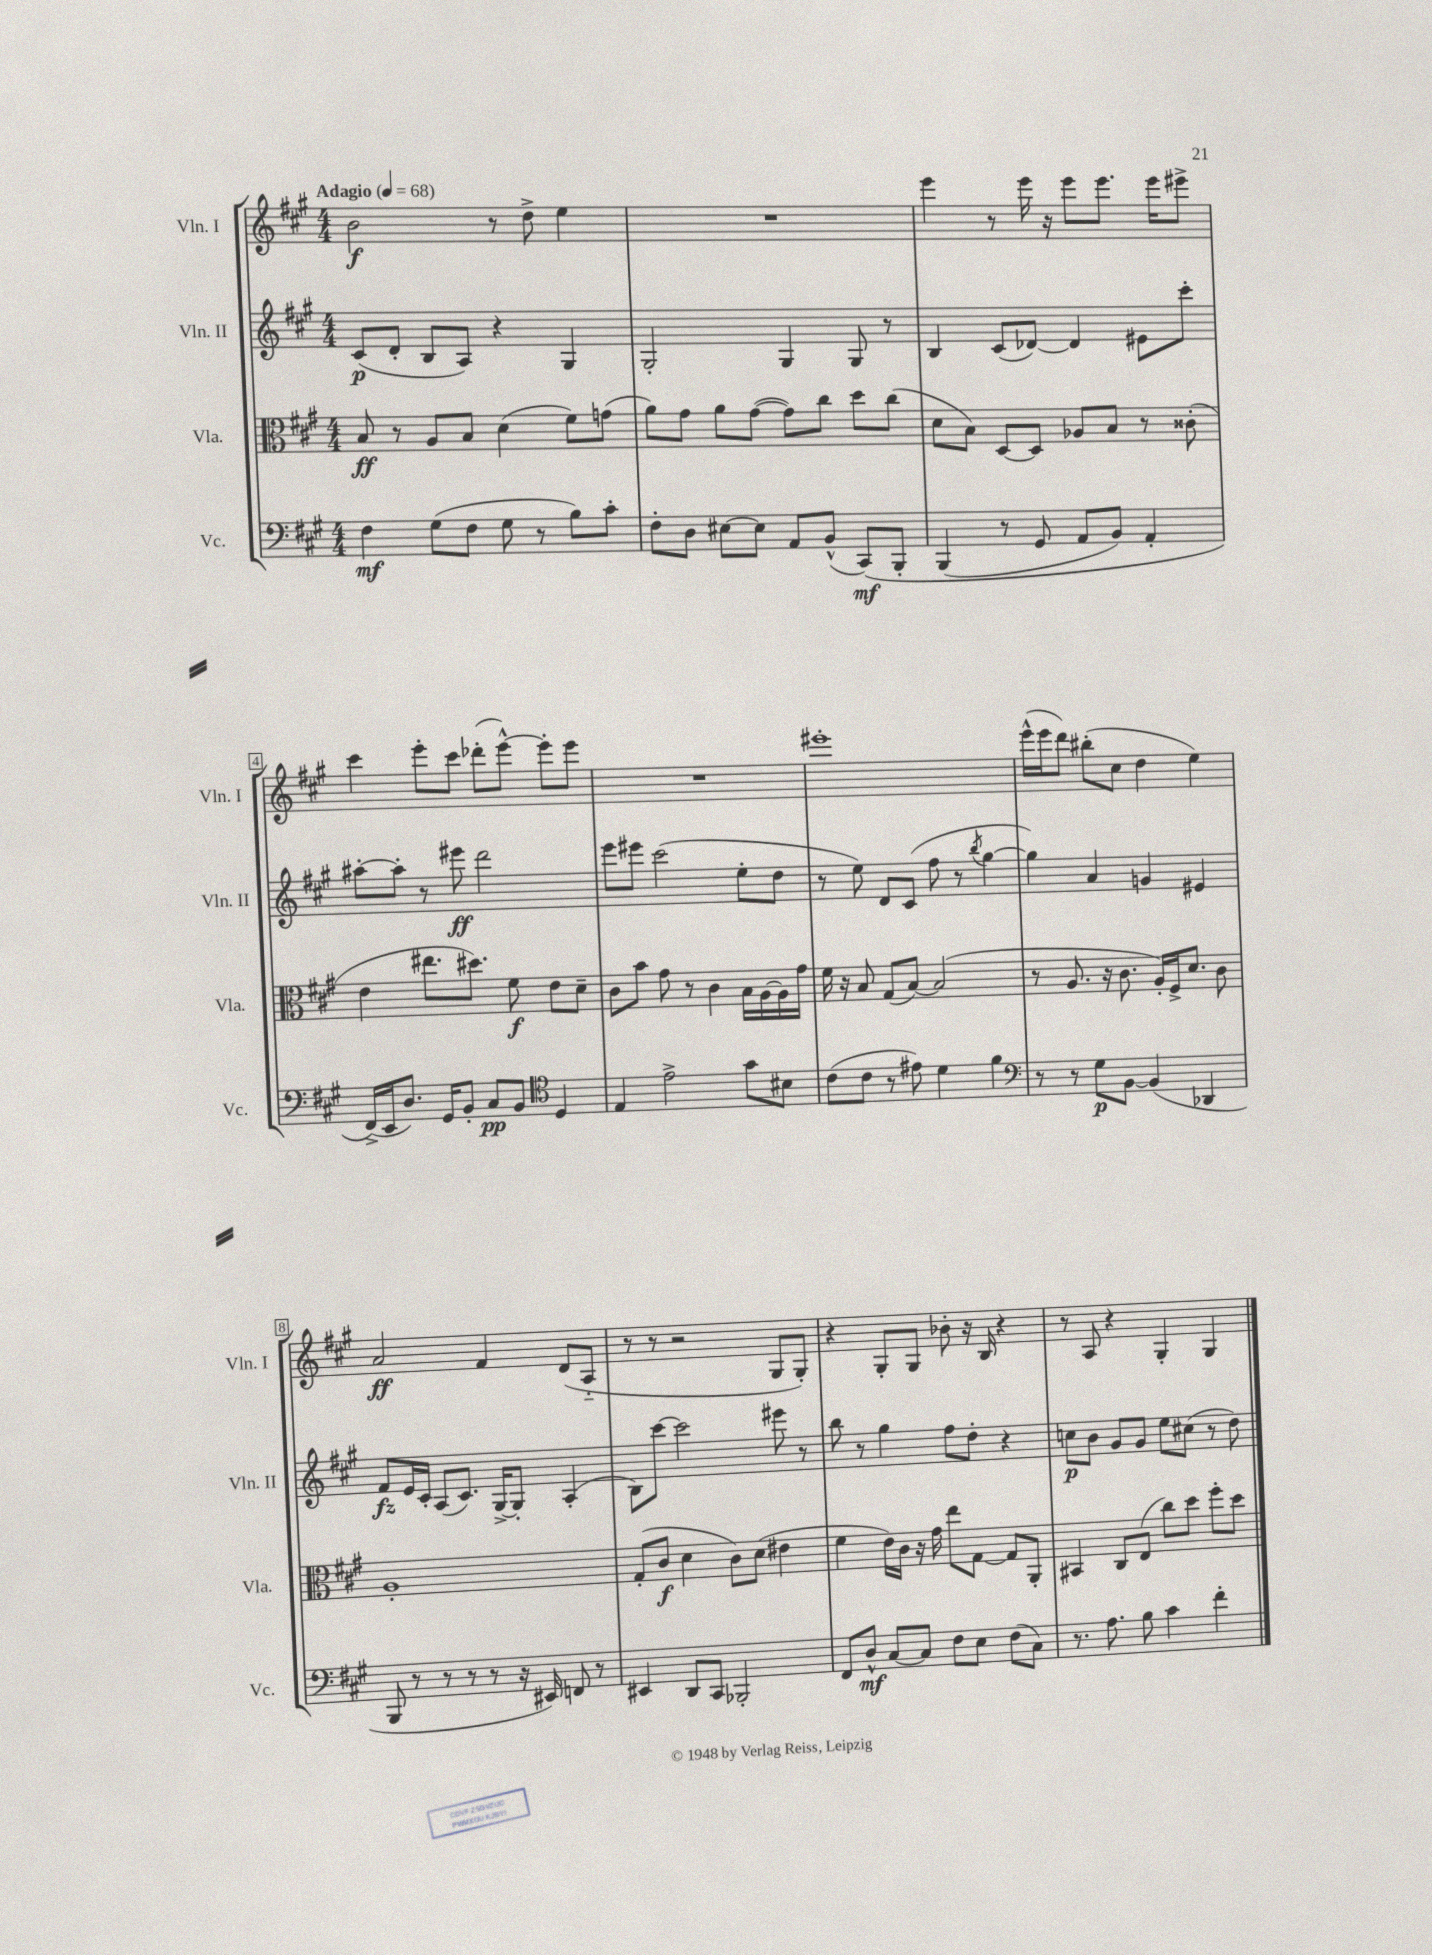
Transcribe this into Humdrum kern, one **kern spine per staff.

**kern	**kern	**kern	**kern
*staff4	*staff3	*staff2	*staff1
*clefF4	*clefC3	*clefG2	*clefG2
*k[f#c#g#]	*k[f#c#g#]	*k[f#c#g#]	*k[f#c#g#]
*M4/4	*M4/4	*M4/4	*M4/4
*MM68	*MM68	*MM68	*MM68
4F#	8B	(8c#	2b
.	8r	8d'	.
(8G#	8A	8B	.
8F#	8B	8A)	.
8G#	(4d	4r	8r
8r	.	.	8dd^
8B)	8f#)	4G#	4ee
8c#'	(8g	.	.
=	=	=	=
8F#'	8a)	2G#'	1r
8D	8g#	.	.
[8E#	8a	.	.
8E#]	([8g#	.	.
8AA	8g#])	4G#	.
(8BB^^	8cc#	.	.
&(8CC#)	8dd	8G#	.
8BBB'	(8cc#	8r	.
=	=	=	=
(4BBB	8d	4B	4eee
.	8B)	.	.
8r	[8D	(8c#	8r
8GG#	8D]	[8d-)	16eee
.	.	.	16r
8AA	8A-	4d-]	8eee
8BB)	8B	.	8.eee
4AA'	8r	8e#	.
.	.	.	16eee
.	(8c##'	8ccc#'	8eee#^
=	=	=	=
(16FF#^&)	4e	[8aa#'	4ccc#
16EE	.	.	.
8.D)	.	8aa#']	.
.	8.ee#	8r	8eee'
16GG#	.	.	.
8BB'	.	8eee#	8ccc#
.	8.dd#)	.	.
8C#	.	2ddd	(8ddd-'
8BB	8f#	.	[8eee^^)
*clefC4	*	*	*
4D	8e	.	8eee']
.	8d~	.	8eee
=	=	=	=
4E	8c#	8eee	1r
.	8b	8eee#	.
2e^	8g#	(2ccc#	.
.	8r	.	.
.	4c#	.	.
8g#	16B	8ee'	.
.	[16A	.	.
8B#	16A]	8dd	.
.	16g#	.	.
=	=	=	=
(8c#	16f#	8r	1eee#'
.	16r	.	.
8c#	8B	8ee)	.
8r	(8G#	8d	.
8e#)	[8B)	(8c#	.
4d	(2B]	8ff#	.
.	.	8r	.
.	.	8qbb	.
4f#	.	[4gg#	.
=	=	=	=
*clefF4	*	*	*
8r	8r	4gg#])	(16eee^^
.	.	.	16eee
8r	8.A	.	8ddd)
8G#	.	4a	(8bb#'
.	16r	.	.
[8BB	8.c#	.	8cc#
(4BB]	.	4g	4dd
.	16A')	.	.
.	16F#^	.	.
.	8.d	.	.
4DD-	.	4e#	4ee)
.	8c#	.	.
=	=	=	=
8BBB	1A'	8f#	2a
8r	.	16e	.
.	.	16c#'	.
8r	.	(8A	.
8r	.	8.c#)	.
8r	.	.	4f#
.	.	[16G#^	.
16r	.	8G#']	.
16EE#)	.	.	.
8FF	.	(4A'	(8d
8r	.	.	8A'~
=	=	=	=
4EE#	(8G#'	8B)	8r
.	8c#	[8ccc#	8r
8DD	4d	2ccc#]	2r
8CC#	.	.	.
2BBB-'	8c#)	.	.
.	(8d	.	.
.	4e#	8eee#	8G#
.	.	8r	8G#')
=	=	=	=
8FF#	4f#	8bb	4r
8D^^	.	8r	.
[8C#	16e)	4gg#	8G#'
.	16c#	.	.
8C#]	16r	.	8G#
.	16g#	.	.
8F#	8ee	8ff#	8b-'
8E	[8G#	8dd'	16r
.	.	.	16B
(8F#	8G#]	4r	4r
8C#)	8AA'	.	.
=	=	=	=
8.r	4BB#	8cc	8r
.	.	8b	8A
8.A	.	.	.
.	8C#	8g#	4r
8B	(8E	8g#	.
4c#	8cc#)	8ee	4G#'
.	8dd	(8cc#	.
4f#'	8ff#'	8r	4G#
.	8dd	8dd)	.
==	==	==	==
*-	*-	*-	*-
